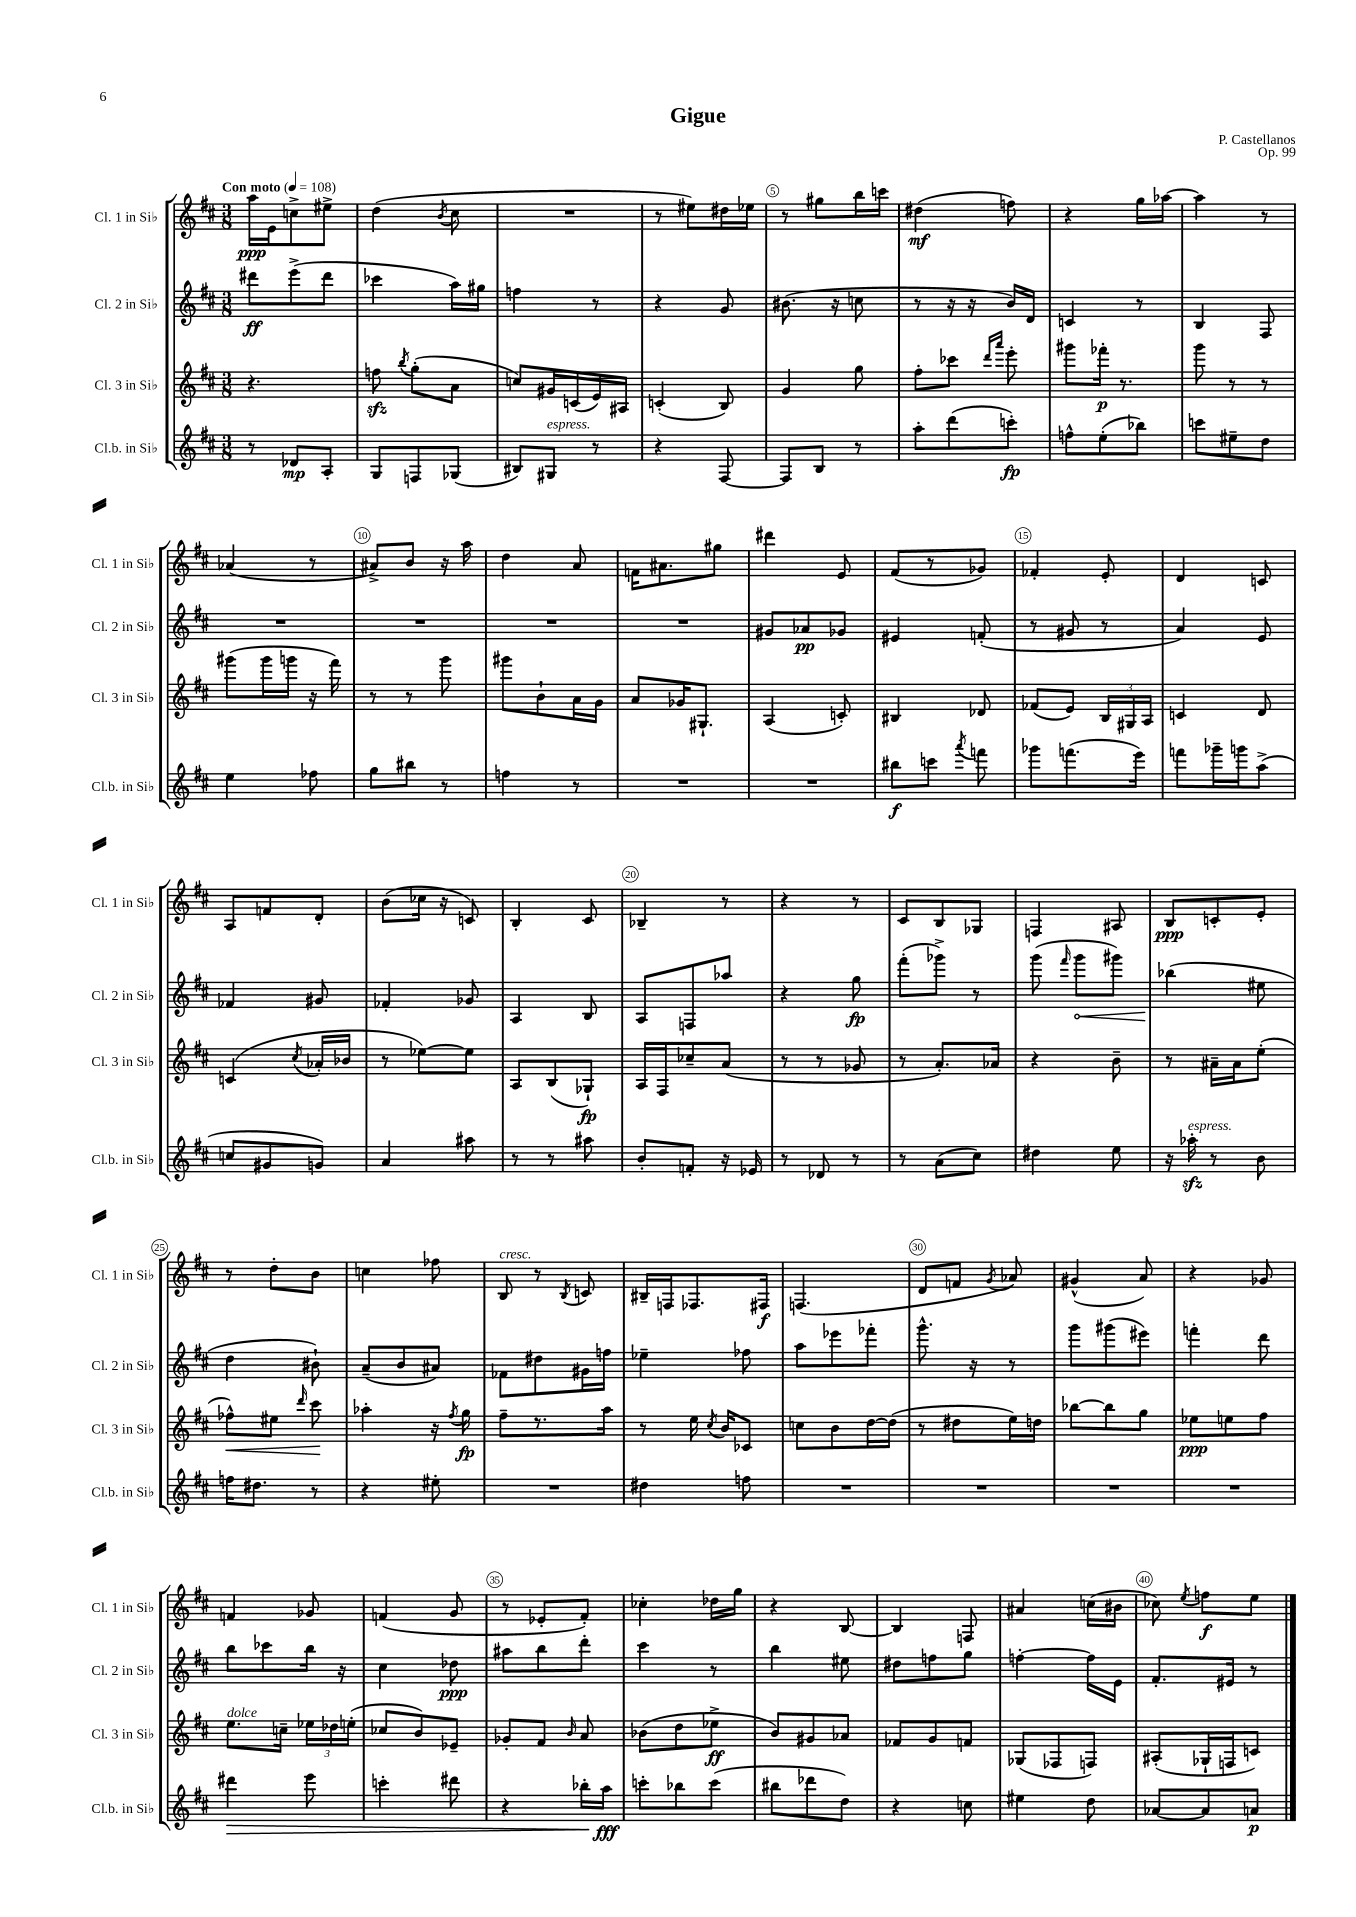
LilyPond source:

\header { title = "Gigue" composer = "P. Castellanos" opus = "Op. 99" }
<<
\new StaffGroup <<
\new Staff = "s0" \with { instrumentName = "Cl. 1 in Sib" shortInstrumentName = "Cl. 1 in Sib" } {
    \clef treble \key d \major \numericTimeSignature \time 3/8 \tempo "Con moto" 4 = 108
    \autoBeamOff a''16[\ppp e'16 c''8-> eis''8]-> |
    d''4( \acciaccatura { b'8 } cis''8 |
    R4. |
    r8 eis''8[) dis''16 ees''16] |
    r8 gis''8[ b''16 c'''16] |
    dis''4\mf( f''8) |
    r4 g''16[ aes''16]~ |
    aes''4 r8 |
    aes'4( r8 |
    ais'8[->) b'8] r16 a''16 |
    d''4 a'8 |
    f'16[ ais'8. gis''8] |
    dis'''4 e'8 |
    fis'8[( r8 ges'8]) |
    fes'4-. e'8-. |
    d'4 c'8 |
    a8[ f'8 d'8]-. |
    b'8[( ces''16] r16 c'8) |
    b4-. cis'8 |
    bes4-- r8 |
    r4 r8 |
    cis'8[ b8 ges8] |
    f4 ais8 |
    b8[\ppp c'8-. e'8]-. |
    r8 d''8[-. b'8] |
    c''4 fes''8 |
    b8^\markup { \italic "cresc." } r8 \acciaccatura { b8 } c'8 |
    bis16[-- f16 fes8. fis16]\f |
    f4.( |
    d'8[ f'8] \acciaccatura { g'8 } aes'8) |
    gis'4-^( a'8) |
    r4 ges'8 |
    f'4 ges'8 |
    f'4( g'8 |
    r8 ees'8[-. fis'8]-.) |
    ces''4-. des''16[ g''16] |
    r4 b8~ |
    b4 f8 |
    ais'4 c''16[( bis'16] |
    ces''8) \acciaccatura { e''8 } f''8[\f e''8] \bar "|." |
}
\new Staff = "s1" \with { instrumentName = "Cl. 2 in Sib" shortInstrumentName = "Cl. 2 in Sib" } {
    \clef treble \key d \major \numericTimeSignature \time 3/8
    \autoBeamOff dis'''8[\ff e'''8->( dis'''8] |
    ces'''4 a''16[) gis''16] |
    f''4 r8 |
    r4 g'8 |
    bis'8.( r16 c''8 |
    r8 r16 r16 b'16[) d'16] |
    c'4 r8 |
    b4 fis8 |
    R4. |
    R4. |
    R4. |
    R4. |
    gis'8[ aes'8\pp ges'8] |
    eis'4 f'8-.( |
    r8 gis'8 r8 |
    a'4) e'8 |
    fes'4 gis'8 |
    fes'4-. ges'8 |
    a4 b8 |
    a8[ f8 aes''8] |
    r4 g''8\fp |
    fis'''8[-.( ges'''8]->) r8 |
    g'''8( \grace { fis'''16 } \once \override Hairpin.circled-tip = ##t g'''8[\< gis'''8]) |
    bes''4\!( eis''8 |
    d''4 bis'8-!) |
    a'8[--( b'8 ais'8]) |
    fes'8[ dis''8 gis'16 f''16] |
    ees''4-- fes''8 |
    a''8[ ees'''8 fes'''8]-. |
    g'''8.-^ r16 r8 |
    g'''8[ gis'''8( eis'''8]) |
    f'''4-. d'''8 |
    b''8[ ces'''8 b''16] r16 |
    cis''4 des''8\ppp |
    ais''8[ b''8 d'''8]-. |
    cis'''4 r8 |
    b''4 eis''8 |
    dis''8[ f''8 g''8] |
    f''4~-. f''16[ e'16] |
    fis'8.[-. eis'16] r8 \bar "|." |
}
\new Staff = "s2" \with { instrumentName = "Cl. 3 in Sib" shortInstrumentName = "Cl. 3 in Sib" } {
    \clef treble \key d \major \numericTimeSignature \time 3/8
    \autoBeamOff r4. |
    f''8\sfz \acciaccatura { b''8 } g''8[-.( a'8] |
    c''8[) gis'16 c'16( e'16) ais16] |
    c'4-.( b8) |
    g'4 g''8 |
    fis''8[-. ces'''8] \grace { d'''16[ a'''16] } e'''8-. |
    gis'''8[ fes'''16]-.\p r8. |
    g'''8 r8 r8 |
    gis'''8[( gis'''16 g'''16] r16 fis'''16) |
    r8 r8 g'''8 |
    gis'''8[ b'8-! a'16 g'16] |
    a'8[ ges'16 gis8.]-! |
    a4( c'8-.) |
    bis4 des'8 |
    fes'8[( e'8]) \tuplet 3/2 { b16[ gis16 a16] } |
    c'4 d'8 |
    c'4( \acciaccatura { cis''8 } aes'16[-. bes'16] |
    r8 ees''8[~) ees''8] |
    a8[ b8( ges8]-!\fp) |
    a16[ fis16 ces''8-- a'8]( |
    r8 r8 ges'8 |
    r8 a'8.[-.) aes'16] |
    r4 b'8-- |
    r8 ais'16[-- ais'16 e''8]-.( |
    fes''8[-^\<) eis''8] \grace { d'''16 } cis'''8\! |
    aes''4-. r16 \acciaccatura { fis''8 } g''16\fp |
    fis''8[-- r8. a''16] |
    r8 e''16 \acciaccatura { cis''8 } b'16[ ces'8] |
    c''8[ b'8 d''16~ d''16]( |
    r8 dis''8[ e''16) d''16] |
    bes''8[~ bes''8 g''8] |
    ees''8[\ppp e''8 fis''8] |
    e''8.[^\markup { \italic "dolce" } c''16]-- \tuplet 3/2 { ees''16[ des''16 e''16]-.( } |
    ces''8[ b'8) ees'8]-- |
    ges'8[-. fis'8] \grace { b'16 } a'8 |
    bes'8[( d''8 ees''8]->\ff |
    b'8[) gis'8 aes'8] |
    fes'8[ g'8 f'8] |
    ges8[( fes8 f8]) |
    ais8[-.( ges16-! f16 c'8]) \bar "|." |
}
\new Staff = "s3" \with { instrumentName = "Cl.b. in Sib" shortInstrumentName = "Cl.b. in Sib" } {
    \clef treble \key d \major \numericTimeSignature \time 3/8
    \autoBeamOff r8 des'8[\mp a8]-. |
    g8[ f8 ges8]( |
    bis8[) gis8]^\markup { \italic "espress." } r8 |
    r4 fis8~ |
    fis8[ b8] r8 |
    a''8[-. d'''8( c'''8]-.\fp) |
    f''8[-^ e''8-.( bes''8]) |
    c'''8[ eis''8-- d''8] |
    e''4 fes''8 |
    g''8[ bis''8] r8 |
    f''4 r8 |
    R4. |
    R4. |
    bis''8[\f c'''8] \acciaccatura { a'''8 } f'''8 |
    ges'''8[ f'''8.( e'''16]) |
    f'''8[ ges'''16-- g'''16 a''8]->( |
    c''8[ gis'8 g'8]) |
    a'4 ais''8 |
    r8 r8 ais''8 |
    b'8[-. f'8]-. r16 ees'16 |
    r8 des'8 r8 |
    r8 a'8[( cis''8]) |
    dis''4 e''8 |
    r16 aes''16-.\sfz^\markup { \italic "espress." } r8 b'8 |
    f''16[ dis''8.] r8 |
    r4 eis''8-. |
    R4. |
    dis''4 f''8 |
    R4. |
    R4. |
    R4. |
    R4. |
    dis'''4\> e'''8 |
    c'''4-. dis'''8 |
    r4 bes''16[-.\! a''16]\fff |
    c'''8[-. bes''8 c'''8]( |
    bis''8[ des'''8 d''8]) |
    r4 c''8 |
    eis''4 d''8 |
    aes'8[~ aes'8 a'8]\p \bar "|." |
}
>>
>>
\layout { \context { \Score \override BarNumber.break-visibility = ##(#f #t #t) barNumberVisibility = #(every-nth-bar-number-visible 5) \override BarNumber.stencil = #(make-stencil-circler 0.1 0.3 ly:text-interface::print) } }
